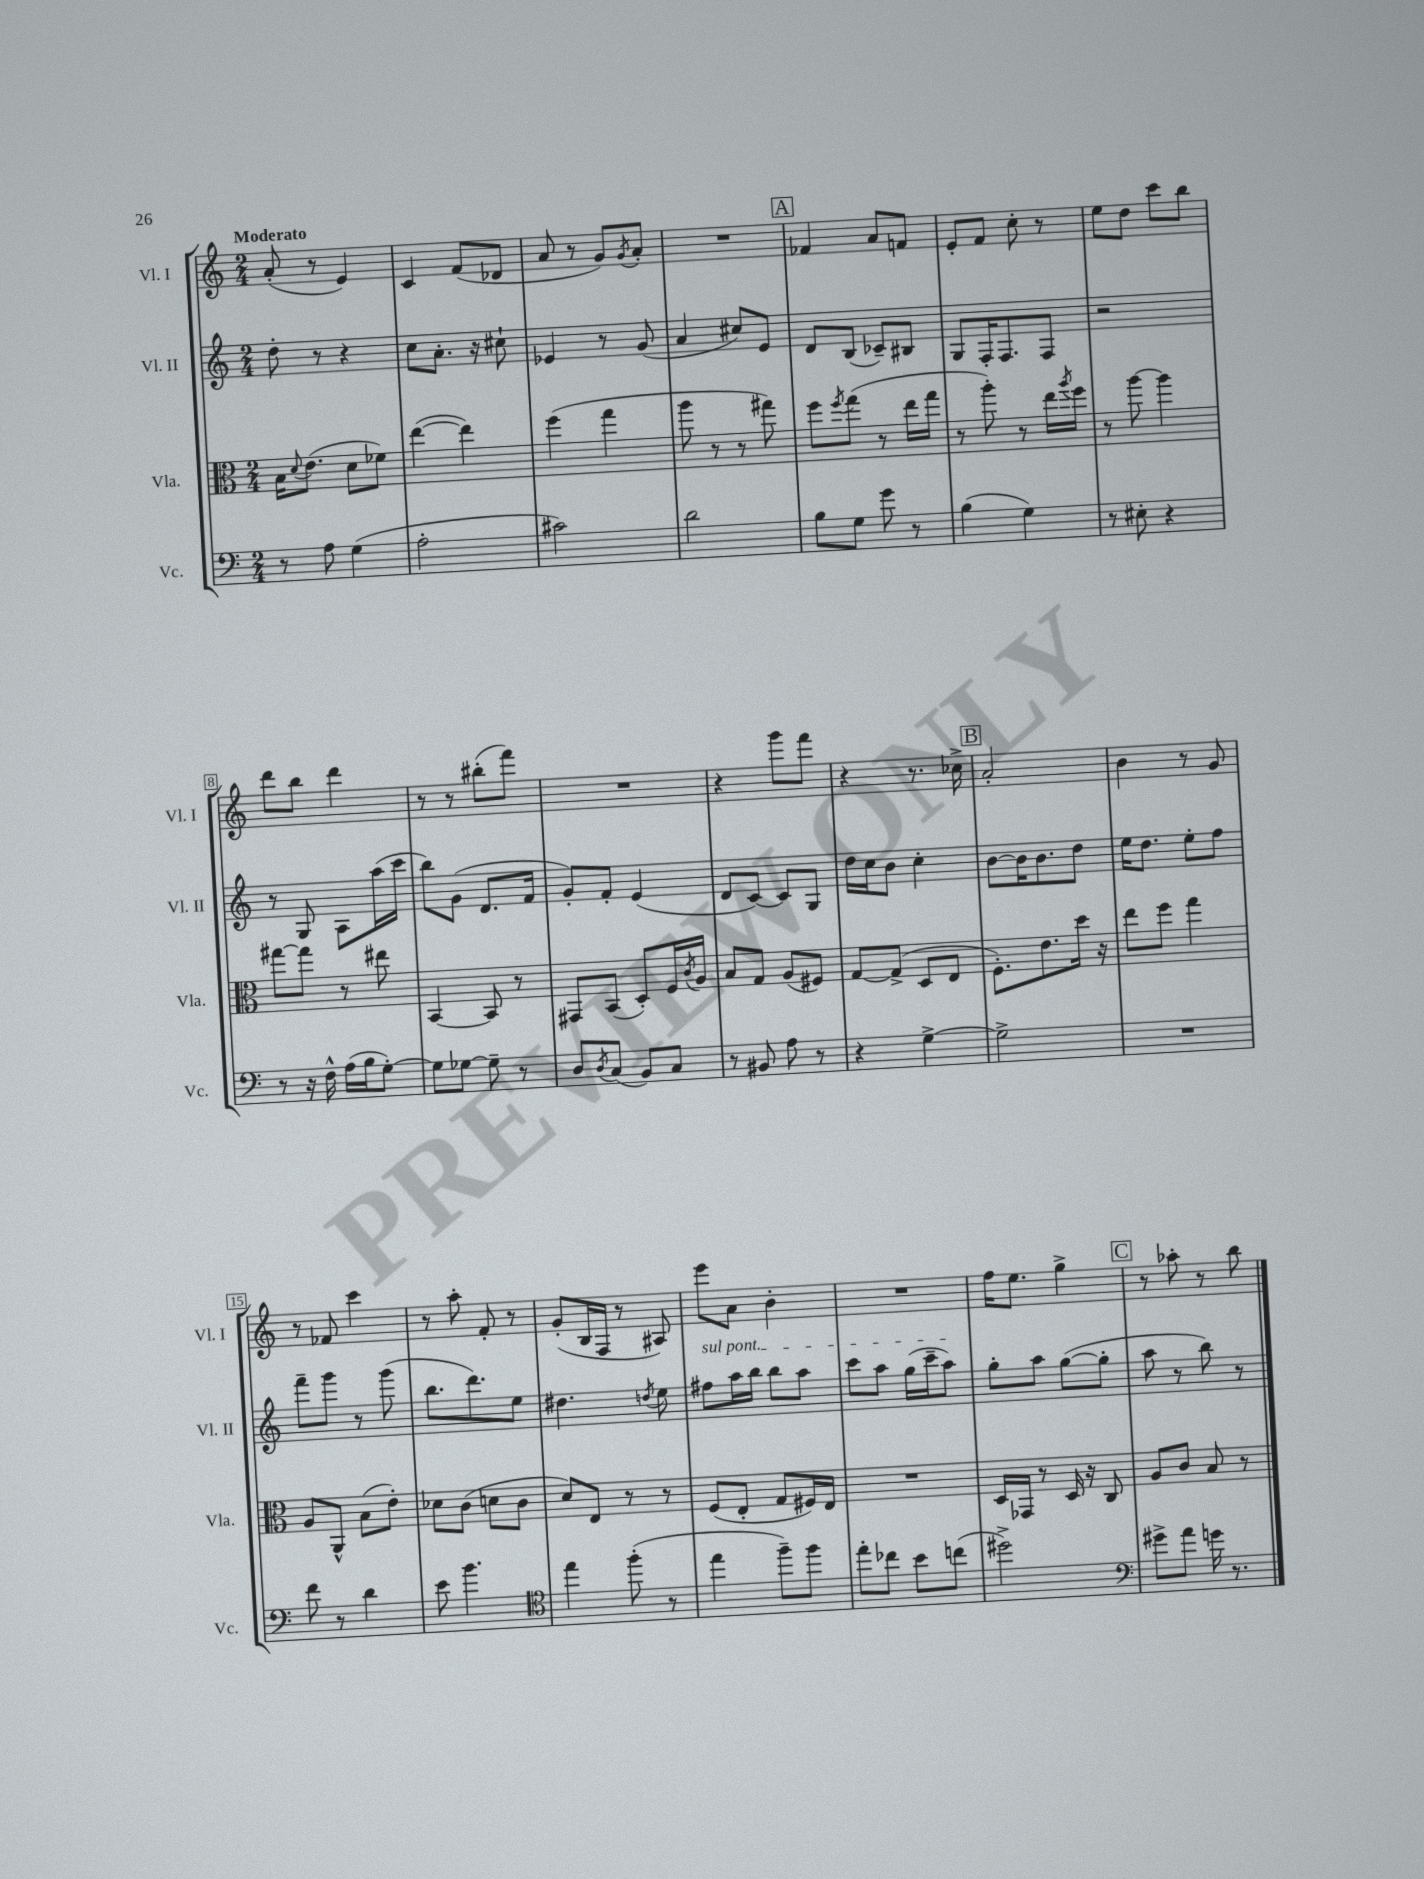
<<
\new StaffGroup <<
\new Staff = "s0" \with { instrumentName = "Vl. I" shortInstrumentName = "Vl. I" } {
    \clef treble \key c \major \numericTimeSignature \time 2/4 \tempo "Moderato"
    a'8-.( r8 e'4) |
    c'4 f'8( des'8 |
    a'8 r8 g'8) \acciaccatura { g'8 } a'8-. |
    R2 |
    \mark \markup { \box "A" } fes'4 a'8 f'8 |
    e'8-. f'8 c''8-. r8 |
    e''8 d''8 c'''8 b''8 |
    d'''8 b''8 d'''4 |
    r8 r8 bis''8-.( f'''8) |
    R2 |
    r4 g'''8 f'''8 |
    r4 r8. ces''16-> |
    \mark \markup { \box "B" } a'2-. |
    b'4 r8 g'8 |
    r8 fes'8 c'''4 |
    r8 a''8-. f'8-. r8 |
    g'8-.( b16 f16 r8 ais8) |
    e'''8 a'8 b'4-. |
    R2 |
    f''16 e''8. g''4-> |
    \mark \markup { \box "C" } r8 aes''8-. r8 b''8 \bar "|." |
}
\new Staff = "s1" \with { instrumentName = "Vl. II" shortInstrumentName = "Vl. II" } {
    \clef treble \key c \major \numericTimeSignature \time 2/4
    d''8-. r8 r4 |
    c''8 a'8.-. r16 cis''8-! |
    ees'4 r8 g'8( |
    a'4 cis''8) e'8 |
    \mark \markup { \box "A" } d'8 b8( ces'8--) bis8 |
    g8 f16-. f8. f8 |
    r2 |
    r8 g8 a8 a''16( c'''16 |
    b''8) g'8( d'8. f'16 |
    g'8-.) f'8-. e'4( |
    d'8 c'8~) c'8 g8 |
    d''16 c''16 b'8 c''4-. |
    \mark \markup { \box "B" } b'8~ b'16 b'8. d''8 |
    e''16 d''8. e''8-. f''8 |
    f'''8-- g'''8 r8 g'''8( |
    b''8. d'''8.) e''8 |
    dis''4. \acciaccatura { d''8 } e''8 |
    \once \override TextSpanner.bound-details.left.text = \markup { \italic "sul pont." } fis''8\startTextSpan a''16 b''16 b''8 a''8 |
    c'''8 a''8 g''16( c'''16-- a''8\stopTextSpan) |
    g''8-. a''8 g''8~( g''8-. |
    \mark \markup { \box "C" } a''8 r8 b''8) r8 \bar "|." |
}
\new Staff = "s2" \with { instrumentName = "Vla." shortInstrumentName = "Vla." } {
    \clef alto \key c \major \numericTimeSignature \time 2/4
    b16 \appoggiatura { d'8 } e'8.( d'8 fes'8) |
    e''4~( e''4) |
    f''4( g''4 |
    a''8 r8 r8 gis''8) |
    \mark \markup { \box "A" } f''8 \acciaccatura { f''8 } g''8( r8 e''16 g''16 |
    r8 a''8-.) r8 e''16 \acciaccatura { a''8 } f''16 |
    r8 a''8~ a''4 |
    gis''8~ gis''8 r8 eis''8 |
    b,4~ b,8 r8 |
    gis,8 b,8( d8-.) f16 \acciaccatura { c'8 } a16 |
    b8 g8 a8( fis8) |
    g8~ g8->( d8 e8 |
    \mark \markup { \box "B" } f8.-.) e'8. d''16 r16 |
    e''8 f''8 g''4 |
    a8 a,8-^ b8( e'8-.) |
    des'8 c'8( d'8 c'8 |
    d'8) e8 r8 r8 |
    f8( e8-. g8 fis16) e16 |
    R2 |
    d16 ges,16 r8 d16 r16 c8 |
    \mark \markup { \box "C" } a8 c'8 b8 r8 \bar "|." |
}
\new Staff = "s3" \with { instrumentName = "Vc." shortInstrumentName = "Vc." } {
    \clef bass \key c \major \numericTimeSignature \time 2/4
    r8 a8 g4( |
    a2-. |
    cis'2) |
    d'2 |
    \mark \markup { \box "A" } b8 g8 g'8 r8 |
    b4( g4) |
    r8 eis8-. r4 |
    r8 r16 f16-^ a16( b16 g8~-.) |
    g8 ges8~ ges8-- r8 |
    d8 \acciaccatura { d8 } c8( b,8) c8 |
    r8 bis,8 a8 r8 |
    r4 g4~-> |
    \mark \markup { \box "B" } g2-> |
    R2 |
    f'8 r8 d'4 |
    e'8 b'4. |
    \clef tenor e''4 f''8-.( r8 |
    e''4 f''8--) f''8 |
    e''8-. ces''8 b'8 c''8( |
    dis''2->) |
    \mark \markup { \box "C" } \clef bass gis'8-> a'8 g'16 r8. \bar "|." |
}
>>
>>
\layout { \context { \Score \override BarNumber.stencil = #(make-stencil-boxer 0.1 0.3 ly:text-interface::print) } }
